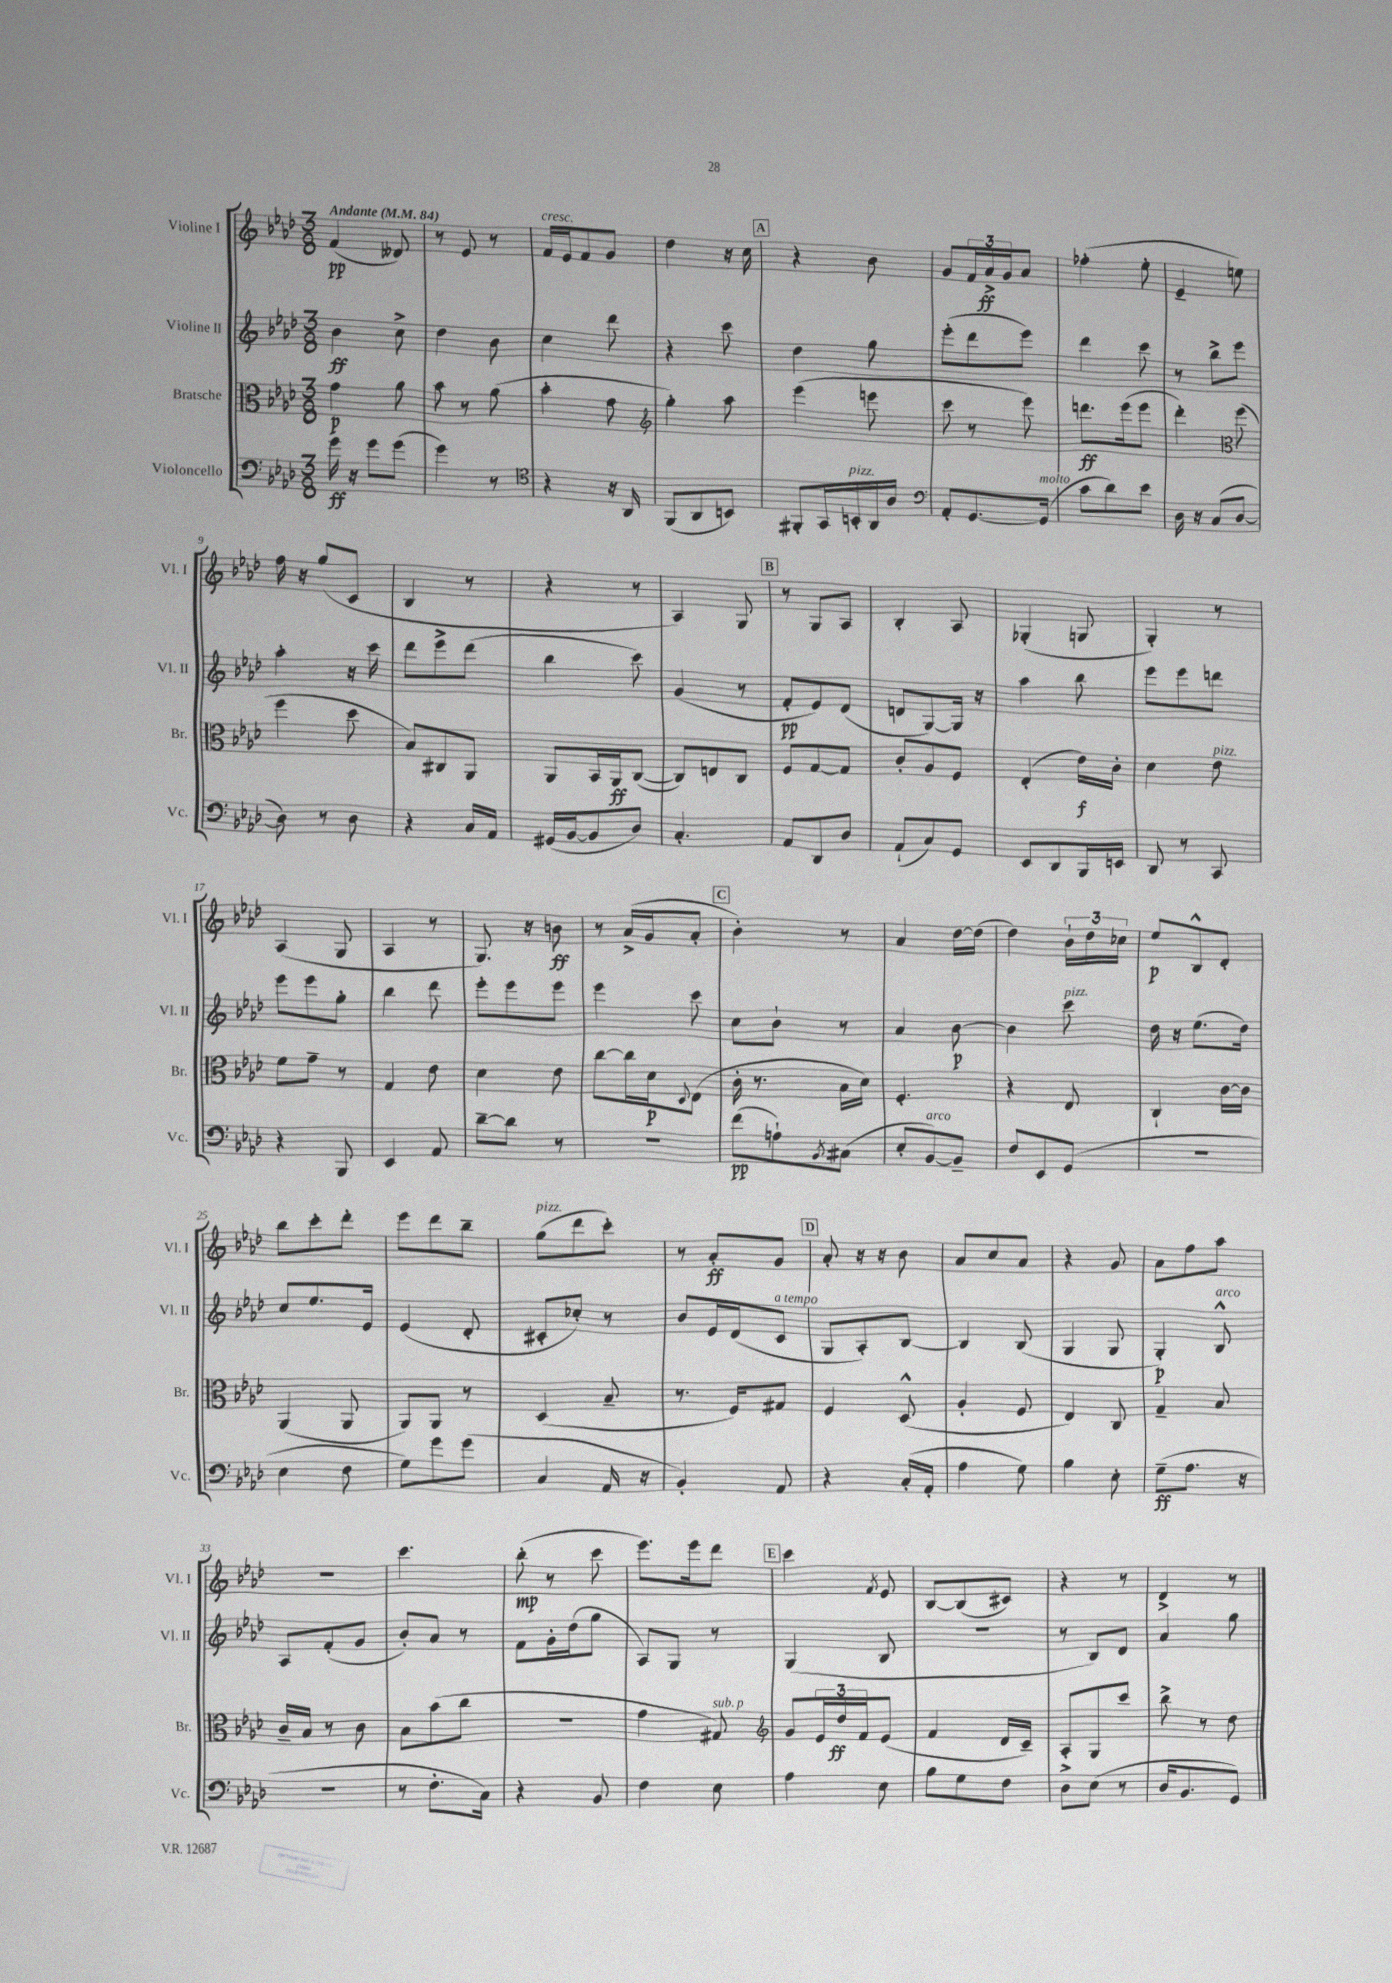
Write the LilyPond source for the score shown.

<<
\new StaffGroup <<
\new Staff = "s0" \with { instrumentName = "Violine I" shortInstrumentName = "Vl. I" } {
    \clef treble \key aes \major \numericTimeSignature \time 3/8 \tempo "Andante" 4 = 84
    f'4\pp( deses'8) |
    r8 ees'8 r8 |
    f'16^\markup { \italic "cresc." } ees'16 f'8 g'8 |
    des''4 r16 c''16 |
    \mark \markup { \box "A" } r4 bes'8 |
    g'8 \tuplet 3/2 { f'16 aes'16->\ff g'16 } aes'8 |
    fes''4-.( ees''8-. |
    ees'4-- e''8) |
    f''16 r16 g''8( c'8 |
    bes4 r8 |
    r4 r8 |
    aes4) g8 |
    \mark \markup { \box "B" } r8 g8 aes8 |
    bes4-. aes8 |
    ges4-.( g8 |
    g4-.) r8 |
    aes4( g8 |
    aes4 r8 |
    g8.) r16 b'8\ff |
    r8 aes'16->( g'16 aes'8-. |
    \mark \markup { \box "C" } bes'4-.) r8 |
    aes'4 des''16~ des''16( |
    des''4) \tuplet 3/2 { bes'16-! des''16 ces''16 } |
    ees''8\p bes8-^ des'8-. |
    bes''8 c'''8-. des'''8-. |
    ees'''8 des'''8 bes''8-- |
    g''8^\markup { \italic "pizz." }( des'''8 c'''8-.) |
    r8 aes'8-.\ff g'8 |
    \mark \markup { \box "D" } aes'8-. r16 r16 bes'8 |
    aes'8 c''8 aes'8 |
    r4 g'8 |
    aes'8 f''8 aes''8 |
    R4. |
    c'''4. |
    bes''8-.\mp( r8 c'''8 |
    ees'''8.) ees'''16 des'''8 |
    \mark \markup { \box "E" } c'''4 \acciaccatura { f'8 } ees'8 |
    bes8~ bes8( cis'8) |
    r4 r8 |
    des'4-> r8 \bar "|." |
}
\new Staff = "s1" \with { instrumentName = "Violine II" shortInstrumentName = "Vl. II" } {
    \clef treble \key aes \major \numericTimeSignature \time 3/8
    bes'4\ff c''8-> |
    des''4 bes'8 |
    c''4 des'''8 |
    r4 c'''8 |
    \mark \markup { \box "A" } des''4 g''8 |
    ees'''8-.( des'''8 ees'''8) |
    des'''4 c'''8 |
    r8 bes''8-> ees'''8 |
    aes''4-. r16 c'''16 |
    des'''8 ees'''8-> des'''8( |
    bes''4 c'''8) |
    g'4( r8 |
    \mark \markup { \box "B" } f'8-.\pp ees'8) des'8( |
    d'8 g8~) g16 r16 |
    aes''4 bes''8 |
    ees'''8 ees'''8 d'''8 |
    ees'''8 ees'''8 g''8-. |
    bes''4 des'''8 |
    ees'''8-. ees'''8 ees'''8 |
    ees'''4 c'''8 |
    \mark \markup { \box "C" } c''8 bes'8-! r8 |
    aes'4 bes'8~\p |
    bes'4 c'''8^\markup { \italic "pizz." } |
    des''16 r16 ees''8.( des''16) |
    c''8 ees''8. ees'16 |
    ees'4( des'8-. |
    cis'8-. ces''8-.) r8 |
    bes'8 ees'16 des'16( c'8^\markup { \italic "a tempo" } |
    \mark \markup { \box "D" } g8 aes8-.) bes8~ |
    bes4 bes8( |
    g4 g8 |
    g4-.\p) bes8-^^\markup { \italic "arco" } |
    aes8 f'8-.( g'8 |
    bes'8-.) aes'8 r8 |
    f'8 g'16-. des''16( g''8 |
    aes8) g8 r8 |
    \mark \markup { \box "E" } g4( bes8 |
    r4. |
    r8 bes8) des'8 |
    aes'4 g''8 \bar "|." |
}
\new Staff = "s2" \with { instrumentName = "Bratsche" shortInstrumentName = "Br." } {
    \clef alto \key aes \major \numericTimeSignature \time 3/8
    g'4\p aes'8 |
    bes'8 r8 aes'8( |
    bes'4-. g'8 |
    \clef treble g''4-.) aes''8 |
    \mark \markup { \box "A" } ees'''4( e'''8 |
    c'''8 r8 ees'''8) |
    d'''8.\ff ees'''16( ees'''8 |
    des'''4-.) \clef alto f''8( |
    f''4 des''8 |
    bes8) cis8 aes,8 |
    aes,8 bes,16 aes,16\ff c8~( |
    c8) e8 c8 |
    \mark \markup { \box "B" } f8 g8~ g8 |
    c'8-. aes8 f8 |
    ees4-.( ees'16\f) c'16-. |
    des'4 ees'8^\markup { \italic "pizz." } |
    f'8 g'8-- r8 |
    g4 ees'8 |
    des'4 ees'8 |
    c''8~ c''16 des'16\p \appoggiatura { des8 } ees8( |
    \mark \markup { \box "C" } c'16-. r8. bes16 des'16) |
    f4.-. |
    r4 ees8 |
    c4-! c'16~ c'16 |
    aes,4( aes,8 |
    aes,8) aes,8 r8 |
    des4( bes8-- |
    r8. f16) gis8 |
    \mark \markup { \box "D" } f4 des8-^( |
    aes4-. f8 |
    ees4) c8 |
    g4-- bes8 |
    c'16-- bes16 r8 c'8 |
    bes8 bes'8( c''8 |
    r4. |
    g'4 gis8^\markup { \italic "sub. p" }) |
    \mark \markup { \box "E" } \clef treble g'8 \tuplet 3/2 { ees'16 des''16\ff f'16 } ees'8( |
    f'4 des'16 c'16--) |
    aes8-. g8 c'''8 |
    bes''8-> r8 des''8 \bar "|." |
}
\new Staff = "s3" \with { instrumentName = "Violoncello" shortInstrumentName = "Vc." } {
    \clef bass \key aes \major \numericTimeSignature \time 3/8
    g'16\ff r16 g'8 g'8( |
    g'4) r8 |
    \clef tenor r4 r16 aes,16 |
    f,8( aes,8 b,8) |
    \mark \markup { \box "A" } fis,8-. g,16 b,16-.^\markup { \italic "pizz." } aes,16 aes16 |
    \clef bass aes,8-. g,8.~ g,16^\markup { \italic "molto" }( |
    c'8 des'8) ees'8 |
    des16 r16 c8( des8~ |
    des8) r8 des8 |
    r4 c16 aes,16 |
    gis,16( bes,16~ bes,8 des8) |
    c4.-. |
    \mark \markup { \box "B" } aes,8 des,8 des8 |
    aes,8-!( c8) g,8 |
    ees,8 des,8 bes,,16 e,16 |
    des,8 r8 c,8 |
    r4 bes,,8 |
    ees,4 aes,8 |
    des'8~-- des'8 r8 |
    R4. |
    \mark \markup { \box "C" } f'8\pp( a8-!) \acciaccatura { bes,8 } cis8( |
    ees8-. bes,8~^\markup { \italic "arco" }) bes,8-- |
    f8 ees,8 g,8( |
    r4. |
    ees4 f8 |
    g8) g'8 g'8( |
    c4 aes,16 r16 |
    bes,4-.) aes,8 |
    \mark \markup { \box "D" } r4 c16-.( aes,16-. |
    aes4 g8) |
    bes4 ees8-. |
    g8--\ff( aes8. r16 |
    R4. |
    r8 f8.-. c16) |
    r4 bes,8 |
    f4 ees8 |
    \mark \markup { \box "E" } aes4 ees8 |
    bes8 g8 f8 |
    des8-> ees8( r8 |
    des16 bes,8. g,8) \bar "|." |
}
>>
>>
